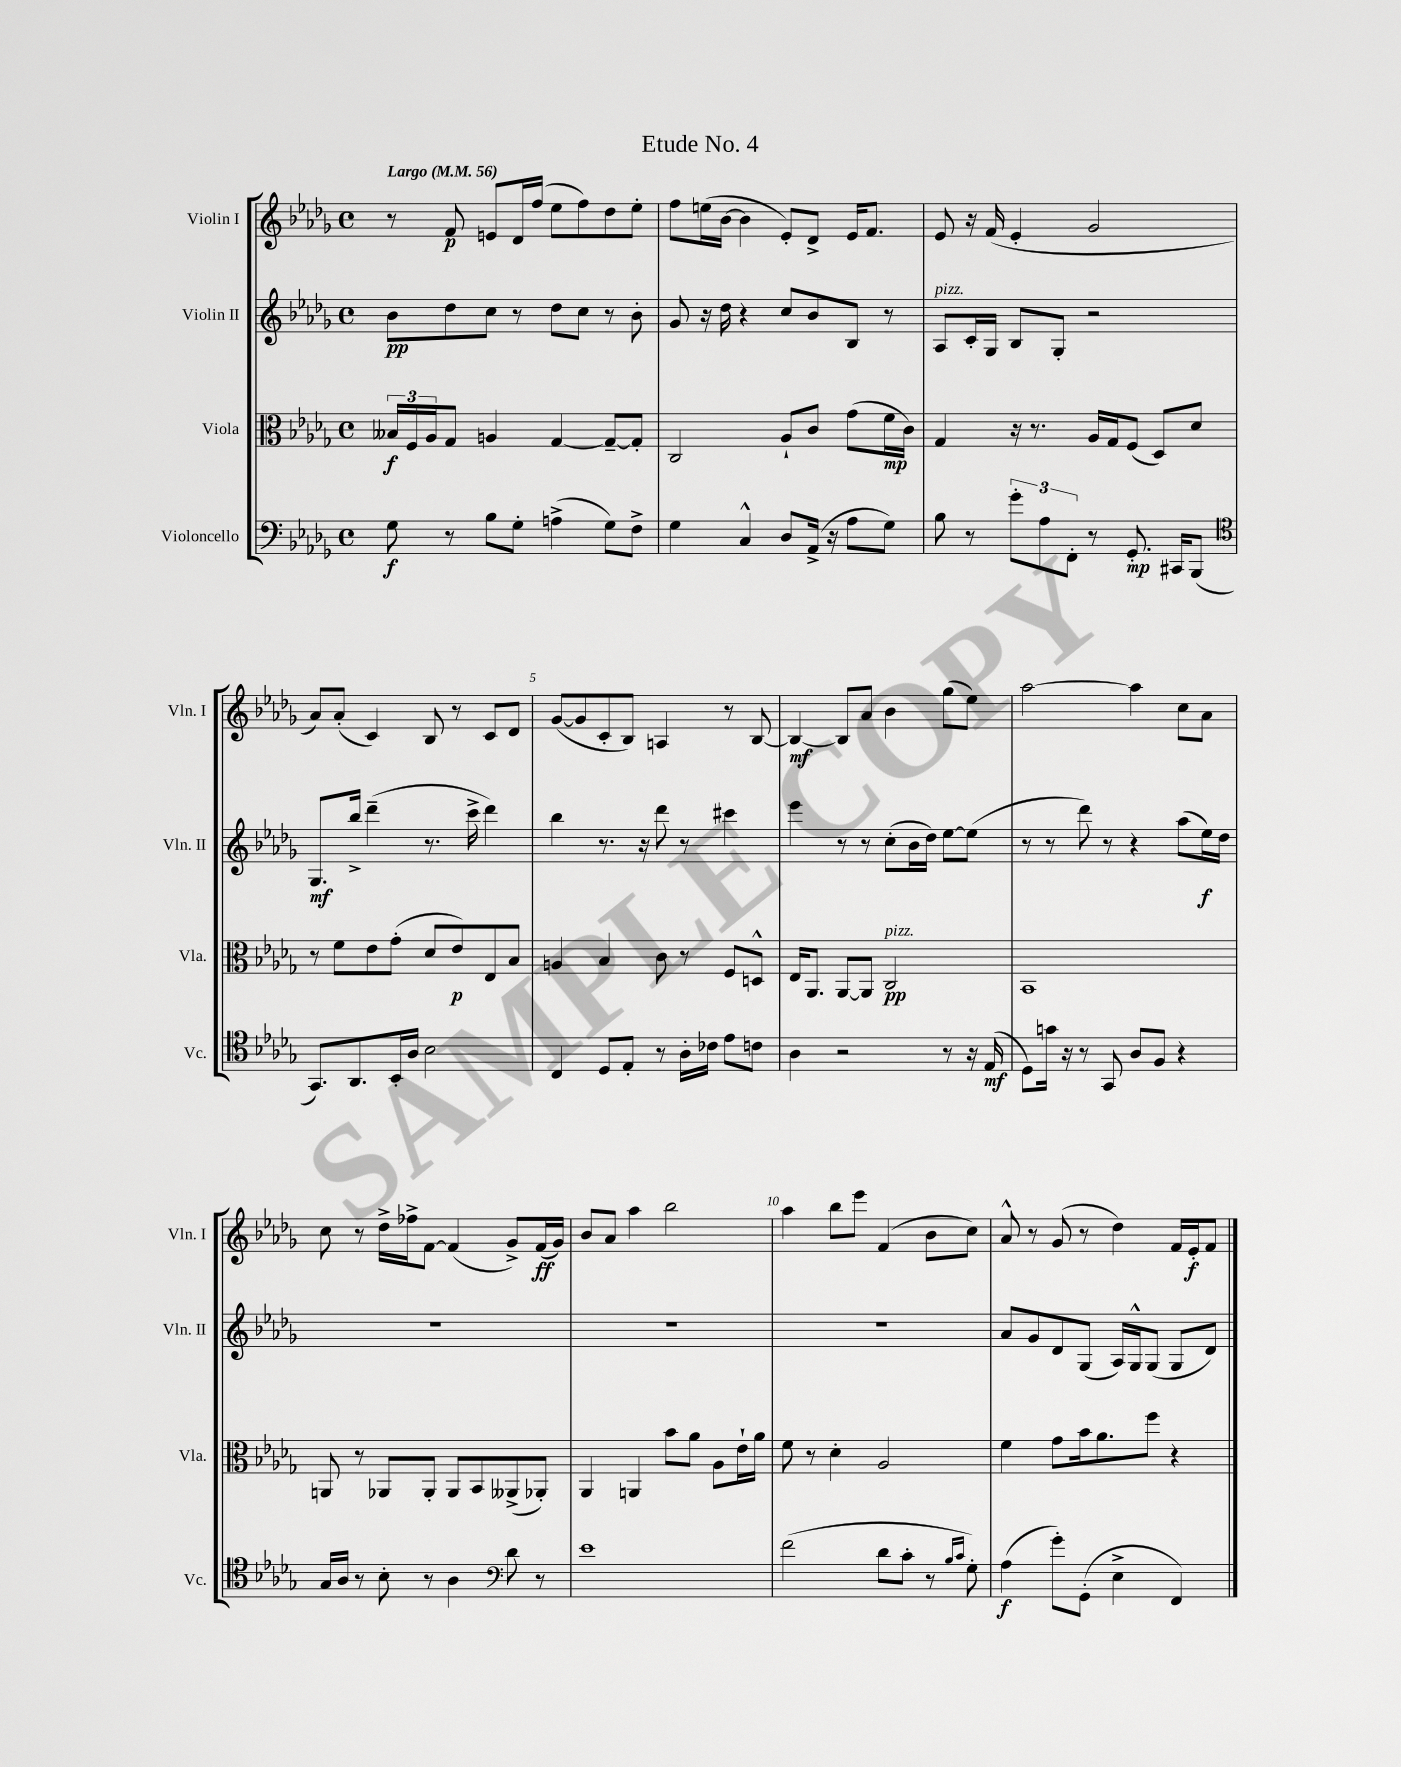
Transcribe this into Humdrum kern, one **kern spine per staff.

**kern	**kern	**kern	**kern
*staff4	*staff3	*staff2	*staff1
*clefF4	*clefC3	*clefG2	*clefG2
*k[b-e-a-d-g-]	*k[b-e-a-d-g-]	*k[b-e-a-d-g-]	*k[b-e-a-d-g-]
*M4/4	*M4/4	*M4/4	*M4/4
*met(c)	*met(c)	*met(c)	*met(c)
*MM56	*MM56	*MM56	*MM56
8G-	24B--	8b-	8r
.	24F	.	.
.	24A-	.	.
8r	8G-	8dd-	8f
8B-	4A	8cc	8e
8G-'	.	8r	16d-
.	.	.	(16ff
(4A^	[4G-	8dd-	8ee-
.	.	8cc	8ff)
8G-)	8G-~_	8r	8dd-
8F^	8G-']	8b-'	8ee-'
=	=	=	=
4G-	2C	8g-	8ff
.	.	16r	(16ee
.	.	16dd-	[16b-
4C^^	.	4r	4b-]
8D-	8A-`	8cc	8e-')
(16AA-^	8c	8b-	8d-^
16r	.	.	.
8A-	(8g-	8B-	16e-
.	.	.	8.f
8G-)	16f	8r	.
.	16c)	.	.
=	=	=	=
8B-	4G-	8A-	8e-
8r	.	16c'	16r
.	.	16G-	(16f
12g-'	16r	8B-	4e-'
.	8.r	.	.
12A-	.	.	.
.	.	8G-'	.
12FF'	.	.	.
8r	16A-	2r	2g-
.	16G-	.	.
8.GG-'	(8F	.	.
.	8D-)	.	.
16CC#	.	.	.
(8BBB-	8d-	.	.
=	=	=	=
*clefC4	*	*	*
8.GG-)	8r	8.G-	8a-)
.	8f	.	(8a-'
8.AA-	.	16bb-^	.
.	8e-	(4ddd-~	4c)
16BB-'	(8g-'	.	.
16A-	.	.	.
2B-	8d-	8.r	8B-
.	8e-)	.	8r
.	.	16ccc^	.
.	8E-	4ddd-)	8c
.	8B-	.	8d-
=	=	=	=
4C	4A	4bb-	([8g-
.	.	.	8g-]
8D-	4B-	8.r	8c'
8E-'	.	.	8B-)
.	.	16r	.
8r	8c	8ddd-	4A
16A-'	8r	8r	.
16c-	.	.	.
8e-	8F	4ccc#	8r
8c	8D^^	.	[8B-
=	=	=	=
4A-	16E-	4eee-	4B-_
.	8.AA-	.	.
2r	[8AA-	8r	8B-]
.	8AA-]	8r	8a-
.	2C	(8cc'	4b-
.	.	16b-	.
.	.	16dd-)	.
8r	.	[8ee-	(8gg-
16r	.	(8ee-]	8ee-)
(16E-	.	.	.
=	=	=	=
8D-)	1BB-	8r	[2aa-
16g	.	8r	.
16r	.	.	.
8r	.	8ddd-)	.
8GG-	.	8r	.
8A-	.	4r	4aa-]
8F	.	.	.
4r	.	(8aa-	8cc
.	.	16ee-)	8a-
.	.	16dd-	.
=	=	=	=
16G-	8AA	1r	8cc
16A-	.	.	.
8r	8r	.	8r
8B-'	8AA-	.	16dd-^
.	.	.	16ff-^
8r	8AA-'	.	[8f
4A-	8AA-	.	(4f]
.	8BB-	.	.
*clefF4	*	*	*
8d-	(8AA--^	.	8g-^)
8r	8AA-')	.	(16f
.	.	.	16g-)
=	=	=	=
1e-	4AA-	1r	8b-
.	.	.	8a-
.	4AA	.	4aa-
.	8b-	.	2bb-
.	8a-	.	.
.	8A-	.	.
.	16e-`	.	.
.	16a-	.	.
=	=	=	=
(2f	8f	1r	4aa-
.	8r	.	.
.	4d-'	.	8bb-
.	.	.	8eee-
8d-	2A-	.	(4f
8c'	.	.	.
8r	.	.	8b-
16qqB-	.	.	.
16qqc	.	.	.
8G-')	.	.	8cc)
=	=	=	=
(4A-	4f	8a-	8a-^^
.	.	8g-	8r
8g-')	8g-	8d-	(8g-
(8GG-'	16b-	(8G-	8r
.	8.a-	.	.
4E-^	.	16A-)	4dd-)
.	.	16G-^^	.
.	8ff	(8G-	.
4FF)	4r	8G-	16f
.	.	.	16e-'
.	.	8d-)	8f
==	==	==	==
*-	*-	*-	*-
